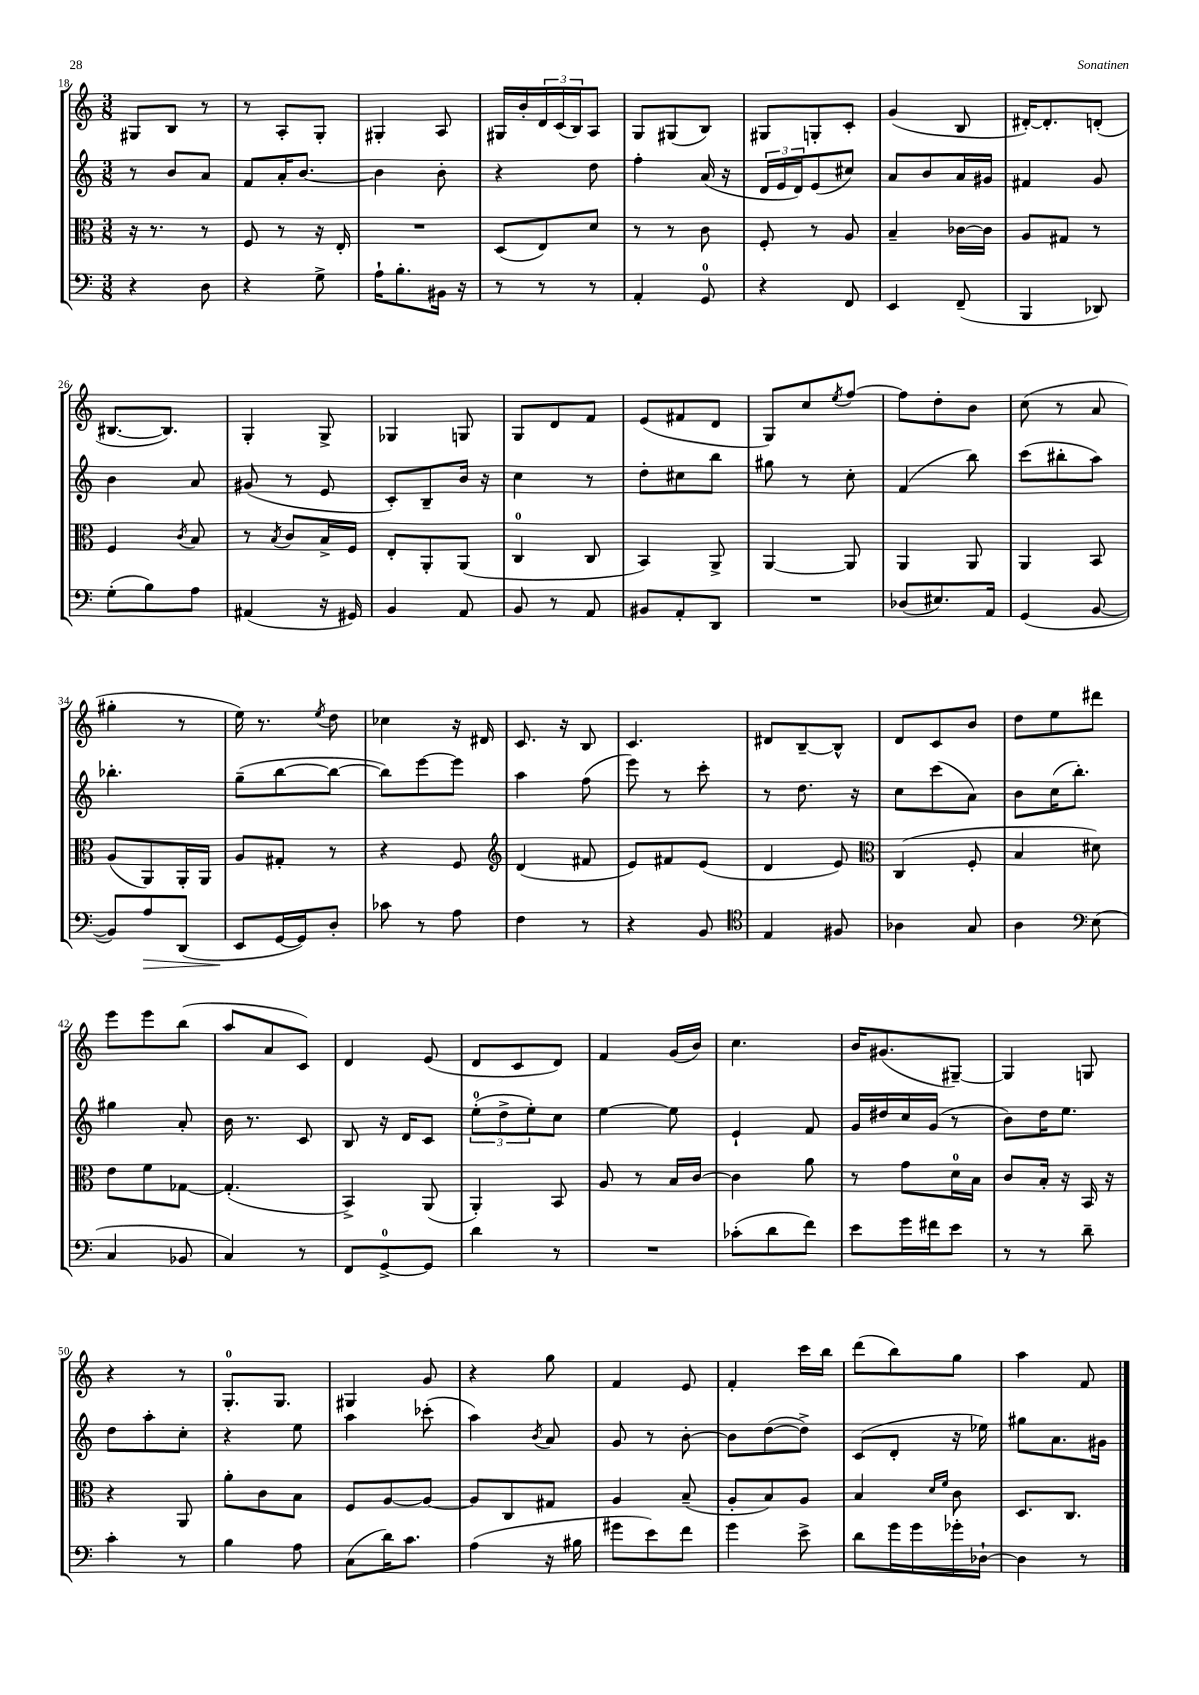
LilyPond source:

<<
\new StaffGroup <<
\new Staff = "s0" {
    \clef treble \key c \major \numericTimeSignature \time 3/8
    gis8 b8 r8 |
    r8 a8-. g8-. |
    gis4-. a8 |
    gis16 b'16-. \tuplet 3/2 { d'16 c'16( b16) } a8 |
    g8 gis8( b8) |
    gis8 g8-. c'8-. |
    g'4( b8 |
    dis'16~-.) dis'8.-. d'8-.( |
    bis8.~ bis8.) |
    g4-. g8-> |
    ges4 g8 |
    g8 d'8 f'8 |
    e'8( fis'8 d'8 |
    g8) c''8 \acciaccatura { e''8 } f''8~ |
    f''8 d''8-. b'8 |
    c''8( r8 a'8 |
    gis''4-. r8 |
    e''16) r8. \acciaccatura { e''8 } d''8 |
    ces''4 r16 dis'16 |
    c'8. r16 b8 |
    c'4. |
    dis'8 b8~-- b8-^ |
    d'8 c'8 b'8 |
    d''8 e''8 dis'''8 |
    e'''8 e'''8 b''8( |
    a''8 a'8 c'8) |
    d'4 e'8( |
    d'8 c'8 d'8) |
    f'4 g'16( b'16) |
    c''4. |
    b'16 gis'8.( gis8~--) |
    gis4 g8 |
    r4 r8 |
    g8.-0-. g8. |
    gis4 g'8 |
    r4 g''8 |
    f'4 e'8 |
    f'4-. c'''16 b''16 |
    d'''8( b''8) g''8 |
    a''4 f'8 \bar "|." |
}
\new Staff = "s1" {
    \clef treble \key c \major \numericTimeSignature \time 3/8
    r8 b'8 a'8 |
    f'8 a'16-. b'8.~ |
    b'4 b'8-. |
    r4 d''8 |
    f''4-. a'16( r16 |
    \tuplet 3/2 { d'16 e'16 d'16) } e'8( cis''8) |
    a'8 b'8 a'16 gis'16 |
    fis'4 g'8 |
    b'4 a'8 |
    gis'8( r8 e'8 |
    c'8-.) b8-- b'16 r16 |
    c''4 r8 |
    d''8-. cis''8 b''8 |
    gis''8 r8 c''8-. |
    f'4( b''8) |
    c'''8( bis''8-. a''8) |
    bes''4.-. |
    g''8--( b''8~ b''8~ |
    b''8) e'''8~ e'''8 |
    a''4 f''8( |
    e'''8) r8 c'''8-. |
    r8 d''8. r16 |
    c''8 c'''8( a'8) |
    b'8 c''16( b''8.-.) |
    gis''4 a'8-. |
    b'16 r8. c'8 |
    b8 r16 d'16 c'8 |
    \tuplet 3/2 { e''8-0-.( d''8-> e''8-.) } c''8 |
    e''4~ e''8 |
    e'4-! f'8 |
    g'16 dis''16 c''16 g'16( r8 |
    b'8) d''16 e''8. |
    d''8 a''8-. c''8-. |
    r4 e''8 |
    a''4 ces'''8-.( |
    a''4) \acciaccatura { b'8 } a'8 |
    g'8 r8 b'8~-. |
    b'8 d''8~( d''8->) |
    c'8( d'8-. r16 ees''16) |
    gis''8 a'8. gis'16 \bar "|." |
}
\new Staff = "s2" {
    \clef alto \key c \major \numericTimeSignature \time 3/8
    r16 r8. r8 |
    f8 r8 r16 e16-. |
    R4. |
    d8( e8) d'8 |
    r8 r8 c'8 |
    f8-. r8 a8 |
    b4-- ces'16~ ces'16 |
    a8 gis8 r8 |
    f4 \acciaccatura { c'8 } b8 |
    r8 \acciaccatura { b8 } c'8 b16-> f16 |
    e8-. a,8-. a,8( |
    c4-0 c8 |
    b,4) a,8-> |
    a,4~ a,8 |
    a,4 a,8 |
    a,4 b,8 |
    a8( a,8) a,16-. a,16 |
    a8 gis8-. r8 |
    r4 f8 |
    \clef treble d'4( fis'8 |
    e'8) fis'8 e'8( |
    d'4 e'8) |
    \clef alto c4( f8-. |
    b4 dis'8) |
    e'8 f'8 ges8~ |
    ges4.-.( |
    b,4->) a,8( |
    a,4-.) b,8 |
    a8 r8 b16 c'16~ |
    c'4 a'8 |
    r8 g'8 d'16-0 b16 |
    c'8 b16-. r16 b,16 r16 |
    r4 a,8 |
    a'8-. c'8 b8 |
    f8 a8~ a8~ |
    a8 c8 gis8 |
    a4 b8--( |
    a8-. b8) a8 |
    b4 \grace { d'16 f'16 } c'8 |
    d8. c8. \bar "|." |
}
\new Staff = "s3" {
    \clef bass \key c \major \numericTimeSignature \time 3/8
    r4 d8 |
    r4 g8-> |
    a16-! b8.-. bis,16 r16 |
    r8 r8 r8 |
    a,4-. g,8-0 |
    r4 f,8 |
    e,4 f,8--( |
    b,,4 des,8) |
    g8-.( b8) a8 |
    ais,4( r16 gis,16) |
    b,4 a,8 |
    b,8 r8 a,8 |
    bis,8 a,8-. d,8 |
    R4. |
    des8( eis8.) a,16 |
    g,4( b,8~ |
    b,8) a8\> d,8( |
    e,8\! g,16~ g,16) d8-. |
    ces'8 r8 a8 |
    f4 r8 |
    r4 b,8 |
    \clef tenor e4 fis8 |
    aes4 g8 |
    a4 \clef bass e8( |
    c4 bes,8 |
    c4) r8 |
    f,8 g,8-0~-> g,8 |
    d'4 r8 |
    R4. |
    ces'8-.( d'8 f'8) |
    e'8 g'16 fis'16 e'8 |
    r8 r8 d'8-- |
    c'4-. r8 |
    b4 a8 |
    c8( d'16) c'8. |
    a4( r16 bis16 |
    gis'8 e'8) f'8 |
    g'4 e'8-> |
    d'8 g'16 g'16 ges'16-. des16~-! |
    des4 r8 \bar "|." |
}
>>
>>
\layout { \context { \Score currentBarNumber = #18 } }
